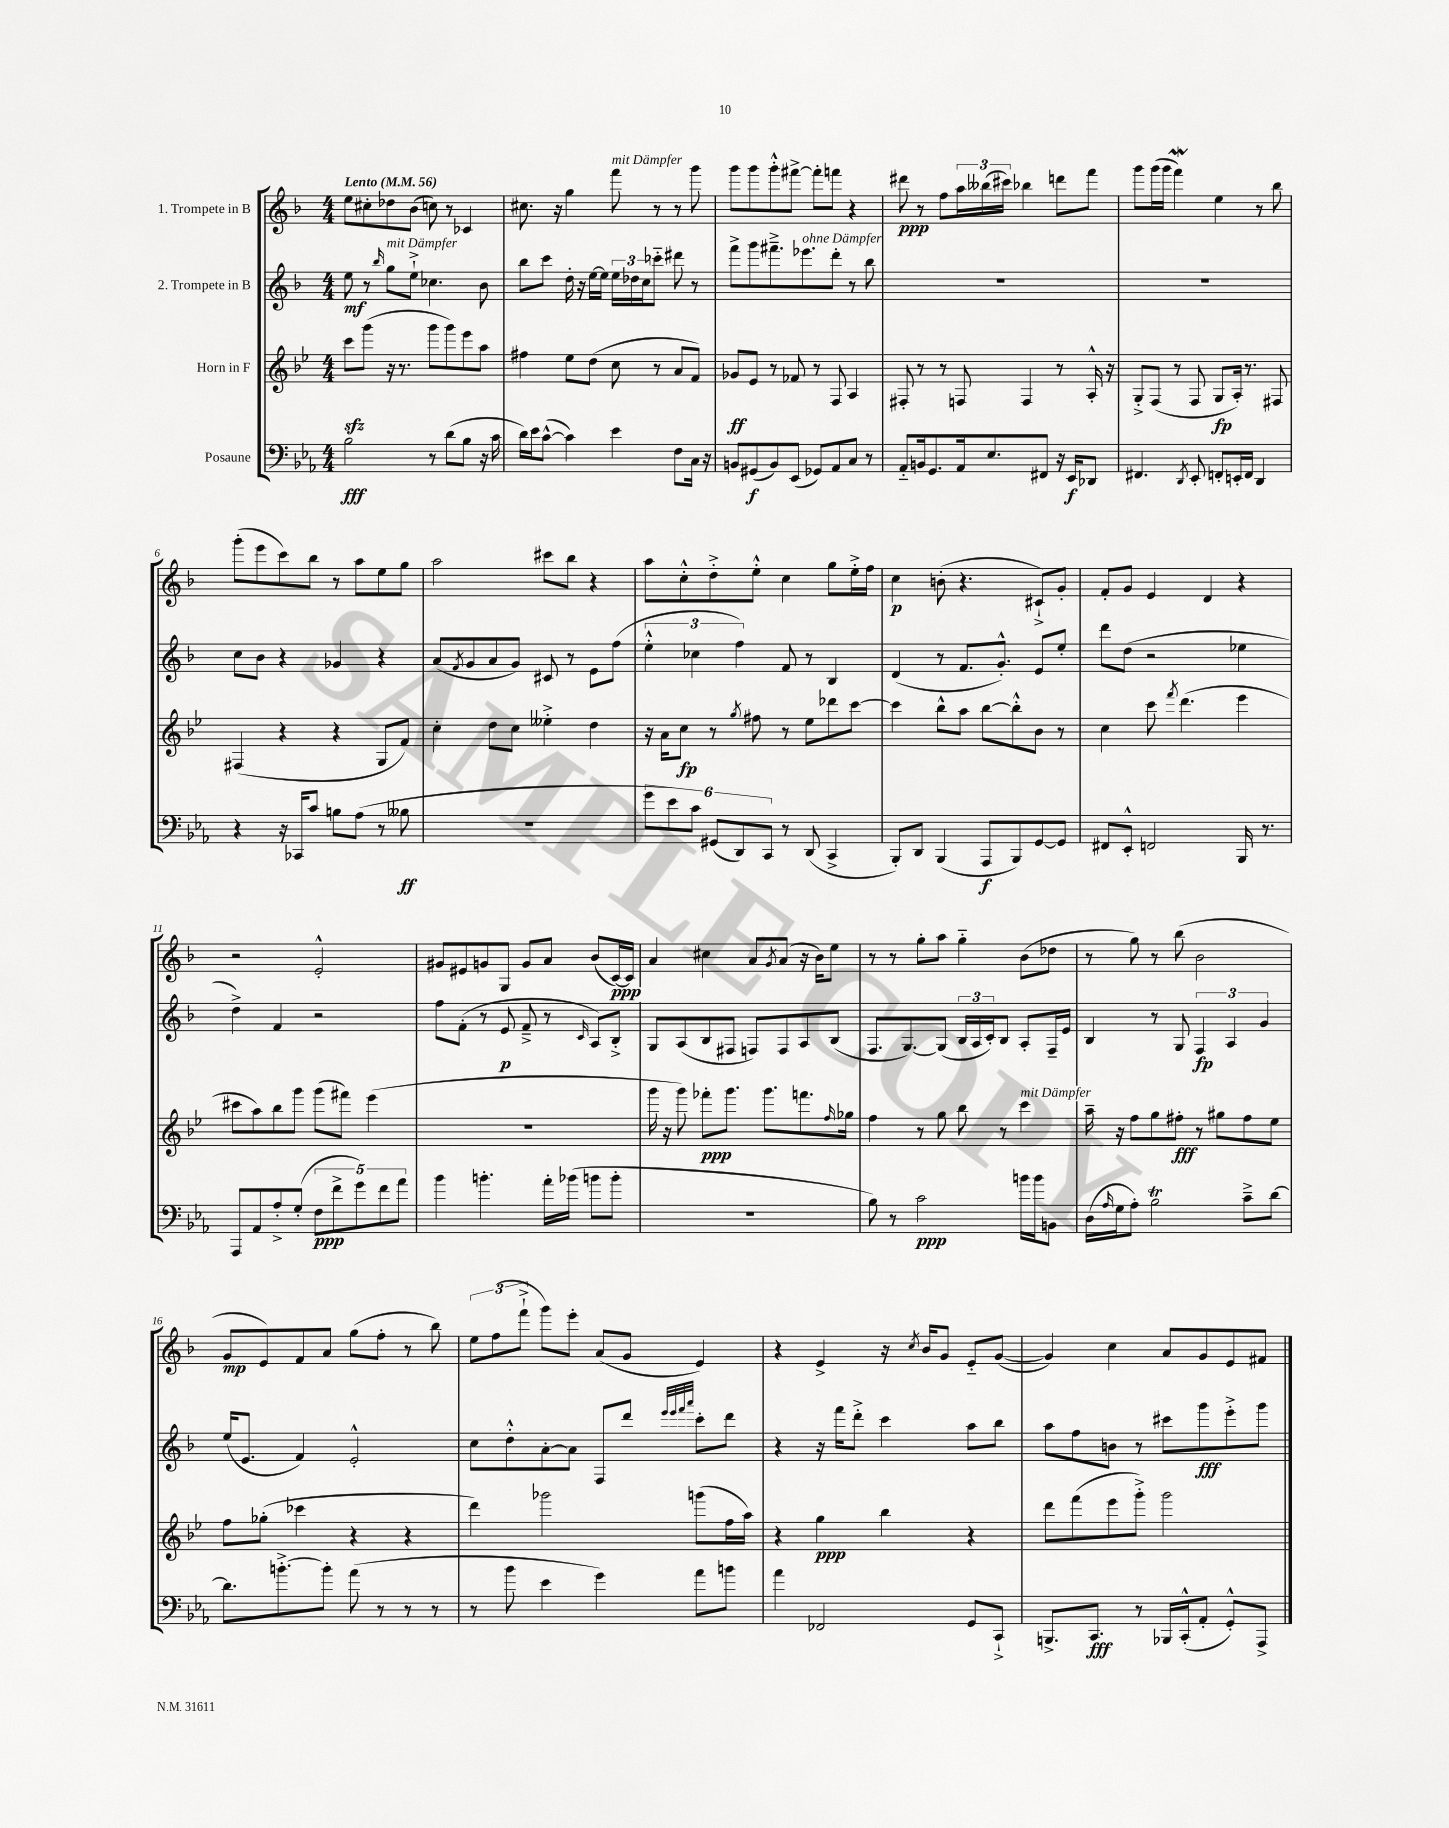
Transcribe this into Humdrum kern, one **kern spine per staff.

**kern	**dynam	**kern	**dynam	**kern	**dynam	**kern	**dynam
*part4	*part4	*part3	*part3	*part2	*part2	*part1	*part1
*staff4	*staff4	*staff3	*staff3	*staff2	*staff2	*staff1	*staff1
*I"Posaune	*	*I"Horn in F	*	*I"2. Trompete in B	*	*I"1. Trompete in B	*
*clefF4	*	*clefG2	*	*clefG2	*	*clefG2	*
*k[b-e-a-]	*	*k[b-e-]	*	*k[b-]	*	*k[b-]	*
*M4/4	*	*M4/4	*	*M4/4	*	*M4/4	*
*MM56	*	*MM56	*	*MM56	*	*MM56	*
=1	=1	=1	=1	=1	=1	=1	=1
!	!	!	!	!	!	!LO:TX:a:B:t=Lento	!
2B-\	fff	8ccczz\L	.	8ee\	mf	8ee\L	.
.	.	(8ggg\J	.	8r	.	8cc#X'\	.
.	.	.	.	16qqbb-/	.	.	.
!	!	!	!	!LO:TX:a:i:t=mit Dämpfer	!	!	!
.	.	16r	.	8gg\L	.	8dd-X\	.
.	.	8.r	.	.	.	.	.
.	.	.	.	8ee`^\J	.	(8b-\J	.
8r	.	8ggg\L	.	4.cc-X\	.	8ccn\)	.
(8d\L	.	8ggg\)	.	.	.	8r	.
8B-\J	.	8eee-\	.	.	.	4c-X/	.
16r	.	8aa\J	.	8b-\	.	.	.
16c\	.	.	.	.	.	.	.
=2	=2	=2	=2	=2	=2	=2	=2
16d\LL)	.	4ff#X\	.	8bb-\L	.	8.cc#X\	.
16e-\J	.	.	.	.	.	.	.
([8c^^\J	.	.	.	8ccc\J	.	.	.
.	.	.	.	.	.	16r	.
4c\])	.	8ee-\L	.	16dd'\	.	4gg\	.
.	.	.	.	16r	.	.	.
.	.	(8dd\J	.	[16ee\LL	.	.	.
.	.	.	.	16ee\JJ]	.	.	.
!	!	!	!	!	!	!LO:TX:a:i:t=mit Dämpfer	!
4e-\	.	8cc\	.	24ee\LL	.	8fff\	.
.	.	.	.	24dd-X\	.	.	.
.	.	.	.	24cc\J	.	.	.
.	.	8r	.	8ccc-X\J	.	8r	.
8F\L	.	8a/L	.	8ddd#X\	.	8r	.
16C\Jk	.	8f/J)	.	8r	.	8ggg\	.
16r	.	.	.	.	.	.	.
=3	=3	=3	=3	=3	=3	=3	=3
8BBn/L	.	8g-X/L	ff	8fff^\L	.	8ggg\L	.
(8GG#X/	f	8e-/J	.	8ggg\	.	8ggg\	.
8BB/)	.	8r	.	8.fff#X~^\	.	8ggg'^^\	.
(8EE-/J	.	8f-X/	.	.	.	[8fff#X^\J	.
!	!	!	!	!LO:TX:a:i:t=ohne Dämpfer	!	!	!
.	.	.	.	8.eee-X\	.	.	.
8GG-X/L)	.	8r	.	.	.	8fff#'\L]	.
8AA-/	.	8F/	.	8ddd'\J	.	8fffn\J	.
8C/J	.	4A/	.	8r	.	4r	.
8r	.	.	.	8bb-\	.	.	.
=4	=4	=4	=4	=4	=4	=4	=4
8AA-/L	.	8F#X'/	.	1r	.	8ddd#X\	ppp
16BBn/k	.	8r	.	.	.	8r	.
8.GG/	.	.	.	.	.	.	.
.	.	8r	.	.	.	8ff\L	.
16AA-/k	.	8Fn/	.	.	.	24aa\L	.
.	.	.	.	.	.	(24bb--X\	.
8.E-/	.	.	.	.	.	.	.
.	.	.	.	.	.	24ccc#X\JJ)	.
.	.	4F/	.	.	.	4bb-X\	.
8FF#X/J	.	.	.	.	.	.	.
16r	.	8r	.	.	.	8dddn\L	.
16EE-/KL	f	.	.	.	.	.	.
8DD-X/J	.	16A'^^/	.	.	.	8fff\J	.
.	.	16r	.	.	.	.	.
=5	=5	=5	=5	=5	=5	=5	=5
4.FF#X/	.	8G'^/L	.	1r	.	8ggg\L	.
.	.	(8F/J	.	.	.	(16ggg\L	.
.	.	.	.	.	.	16ggg\JJ	.
.	.	8r	.	.	.	4fffw\)	.
8qDD/	.	.	.	.	.	.	.
8EE-'/	.	8F/	.	.	.	.	.
8FFn'/L	.	8G/L	fp	.	.	4ee\	.
16EEn'/L	.	16A'/Jk)	.	.	.	.	.
16FF/JJ	.	8.r	.	.	.	.	.
4DD/	.	.	.	.	.	8r	.
.	.	8F#X/	.	.	.	8bb-\	.
!!LO:LB:g=z
=6	=6	=6	=6	=6	=6	=6	=6
4r	.	(4F#X/	.	8cc\L	.	(8ggg'\L	.
.	.	.	.	8b-\J	.	8eee\	.
16r	.	4r	.	4r	.	8ccc\)	.
16CC-X/KL	.	.	.	.	.	.	.
8c/J	.	.	.	.	.	8bb-\J	.
8Bn\L	.	4r	.	4g-X/	.	8r	.
(8A-\J	.	.	.	.	.	8aa\L	.
8r	.	8G/L	.	4r	.	8ee\	.
8B--X\	ff	8f/J)	.	.	.	8gg\J	.
=7	=7	=7	=7	=7	=7	=7	=7
1r	.	4cc'\	.	(8a/L	.	2aa\	.
.	.	.	.	8qf/	.	.	.
.	.	.	.	8g/	.	.	.
.	.	8dd\L	.	8a/	.	.	.
.	.	8cc\J	.	8g/J)	.	.	.
.	.	4ee--X'^\	.	8c#X/	.	8ccc#X\L	.
.	.	.	.	8r	.	8bb-\J	.
.	.	4dd\	.	8e\L	.	4r	.
.	.	.	.	(8ff\J	.	.	.
=8	=8	=8	=8	=8	=8	=8	=8
12g\L	.	16r	.	6ee'^^\	.	8aa\L	.
.	.	16a\KL	.	.	.	.	.
12e-\)	.	.	.	.	.	.	.
.	.	8cc\J	fp	.	.	8cc'^^\	.
12c\J	.	.	.	6cc-X\	.	.	.
(12GG#X/L	.	8r	.	.	.	8dd'^\	.
12DD/)	.	.	.	6ff\)	.	.	.
.	.	8qgg/	.	.	.	.	.
.	.	8ff#X\	.	.	.	8ee'^^\J	.
12CC/J	.	.	.	.	.	.	.
8r	.	8r	.	8f/	.	4cc\	.
(8DD/	.	8ee-\L	.	8r	.	.	.
4CC^/	.	8ddd-X\	.	4B-/	.	8gg\L	.
.	.	[8ccc\J	.	.	.	16ee'^\L	.
.	.	.	.	.	.	16ff\JJ	.
=9	=9	=9	=9	=9	=9	=9	=9
8BBB-'/L)	.	4ccc\]	.	(4d/	.	4cc\	p
8DD/J	.	.	.	.	.	.	.
(4BBB-/	.	8bb-^^\L	.	8r	.	(8bn'\	.
.	.	8aa\J	.	8.f/L	.	4.r	.
8AAA-/L	f	[8bb-\L	.	.	.	.	.
.	.	.	.	8.g'^^/J)	.	.	.
8BBB-/)	.	8bb-'^^\]	.	.	.	.	.
[8GG/	.	8b-\J	.	8e/L	.	8c#X`^/L)	.
8GG/J]	.	8r	.	8ee'/J	.	8g'/J	.
=10	=10	=10	=10	=10	=10	=10	=10
8FF#X/L	.	4cc\	.	8ddd\L	.	8f'/L	.
8EE-'^^/J	.	.	.	(8dd\J	.	8g/J	.
2FFn/	.	8ccc\	.	2r	.	4e/	.
.	.	8qfff/	.	.	.	.	.
.	.	(4.ddd\	.	.	.	.	.
.	.	.	.	.	.	4d/	.
16BBB-/	.	4eee-\	.	4ee-X\	.	4r	.
8.r	.	.	.	.	.	.	.
!!LO:LB:g=z
=11	=11	=11	=11	=11	=11	=11	=11
8AAA-/L	.	8ccc#X\L	.	4dd^\)	.	2r	.
8AA-/	.	8aa\)	.	.	.	.	.
8A-'^/	.	8bb-\	.	4f/	.	.	.
(8G'/J	.	8ggg\J	.	.	.	.	.
10F\L	ppp	(8ggg\L	.	2r	.	2e'^^/	.
10f^\	.	.	.	.	.	.	.
.	.	8fff#X\J)	.	.	.	.	.
10g\)	.	.	.	.	.	.	.
.	.	(4eee-\	.	.	.	.	.
10f\	.	.	.	.	.	.	.
10a-\J	.	.	.	.	.	.	.
=12	=12	=12	=12	=12	=12	=12	=12
4b-\	.	1r	.	8ff\L	.	8g#X/L	.
.	.	.	.	(8f'\J	.	8e#X/	.
4.bn'\	.	.	.	8r	.	8gn/	.
.	.	.	.	8e/	p	8G/J	.
.	.	.	.	8f~^/	.	8g/L	.
16a-'\LL	.	.	.	8r	.	8a/J	.
(16b-X\JJ	.	.	.	.	.	.	.
.	.	.	.	16qqc/	.	.	.
8bn\L	.	.	.	8A/L)	.	(8b-/L	.
8b'\J	.	.	.	8B-'^/J	.	[16c/L)	ppp
.	.	.	.	.	.	16c/JJ]	.
=13	=13	=13	=13	=13	=13	=13	=13
1r	.	16ggg\	.	8G/L	.	4a/	.
.	.	16r	.	.	.	.	.
.	.	8ggg\)	.	(8A/	.	.	.
.	.	8fff-X'\L	ppp	8B-/	.	4cc#X\	.
.	.	8.ggg\J	.	8F#X/J	.	.	.
.	.	.	.	8Fn/L)	.	8a/L	.
.	.	8.ggg\L	.	.	.	.	.
.	.	.	.	.	.	8qg/	.
.	.	.	.	8F/	.	(8a/J	.
.	.	8.fffn\	.	8A/	.	16r	.
.	.	.	.	.	.	16b-\KL)	.
.	.	.	.	(8B-/J	.	8ee\J	.
.	.	16qqff/	.	.	.	.	.
.	.	16gg-X\Jk	.	.	.	.	.
=14	=14	=14	=14	=14	=14	=14	=14
8B-\)	.	4ff\	.	8.F/L	.	8r	.
8r	.	.	.	.	.	8r	.
.	.	.	.	[8.G/)	.	.	.
2c\	ppp	8r	.	.	.	8gg'\L	.
.	.	8gg\	.	(8G/J]	.	8aa\J	.
.	.	8bb-\	.	24B-/LL	.	4gg\	.
.	.	.	.	24A/	.	.	.
.	.	.	.	24c'/J)	.	.	.
.	.	8r	.	8B-/J	.	.	.
!	!	!LO:TX:a:i:t=mit Dämpfer	!	!	!	!	!
16bn\LL	.	4ccc\	.	8A'/L	.	(8b-\L	.
16b\J	.	.	.	.	.	.	.
8BBn\J	.	.	.	16F~/L	.	8dd-X\J	.
.	.	.	.	16e/JJ	.	.	.
=15	=15	=15	=15	=15	=15	=15	=15
(16D\LL	.	16aa~\	.	4B-/	.	8r	.
16qqA-/	.	.	.	.	.	.	.
16G\J	.	16r	.	.	.	.	.
8A-'\J)	.	8ff\L	.	.	.	8gg\)	.
2B-T\	.	8gg\	.	8r	.	8r	.
.	.	8ff#X'\J	fff	8G/	.	(8bb-\	.
.	.	8r	.	6F/	fp	2b-\	.
.	.	8gg#X\L	.	.	.	.	.
.	.	.	.	6A/	.	.	.
8c~^\L	.	8ff#\	.	.	.	.	.
.	.	.	.	6g/	.	.	.
[8d\J	.	8ee-\J	.	.	.	.	.
!!LO:LB:g=z
=16	=16	=16	=16	=16	=16	=16	=16
8.d\L]	.	8ff\L	.	(16ee/KL	.	8g/L	mp
.	.	.	.	8.e/J	.	.	.
.	.	(8gg-X'\J	.	.	.	8e/)	.
[8.bn'^\	.	.	.	.	.	.	.
.	.	4ccc-X\	.	4f/)	.	8f/	.
8b'\J]	.	.	.	.	.	8a/J	.
(8a-\	.	4r	.	2e'^^/	.	(8gg\L	.
8r	.	.	.	.	.	8ff'\J	.
8r	.	4r	.	.	.	8r	.
8r	.	.	.	.	.	8bb-\)	.
=17	=17	=17	=17	=17	=17	=17	=17
8r	.	4ddd\)	.	8cc\L	.	12ee\L	.
.	.	.	.	.	.	(12ff\	.
8b-\	.	.	.	8dd'^^\	.	.	.
.	.	.	.	.	.	12fff`^\J	.
4e-\	.	2ggg-X\	.	[8a'\	.	8ggg\L)	.
.	.	.	.	8a\J]	.	8eee'\J	.
4g\)	.	.	.	8F/L	.	(8a/L	.
.	.	.	.	8ddd/J	.	8g/J	.
.	.	.	.	32qqeee/LLL	.	.	.
.	.	.	.	32qqeee/	.	.	.
.	.	.	.	32qqfff/	.	.	.
.	.	.	.	32qqaaa/JJJ	.	.	.
8a-\L	.	(8gggn\L	.	8ccc'\L	.	4e/)	.
8bn\J	.	16ff\L	.	8ddd\J	.	.	.
.	.	16aa\JJ)	.	.	.	.	.
=18	=18	=18	=18	=18	=18	=18	=18
4a-\	.	4r	.	4r	.	4r	.
2FF-X/	.	4gg\	ppp	16r	.	4e^/	.
.	.	.	.	16fff\KL	.	.	.
.	.	.	.	8ddd'^\J	.	.	.
.	.	4bb-\	.	4ccc\	.	16r	.
.	.	.	.	.	.	8qcc/	.
.	.	.	.	.	.	16b-/KL	.
.	.	.	.	.	.	8g/J	.
8GG/L	.	4r	.	8aa\L	.	8e/L	.
8CC`^/J	.	.	.	8bb-\J	.	([8g/J	.
=19	=19	=19	=19	=19	=19	=19	=19
8.BBBn^/L	.	8ddd\L	.	8aa\L	.	4g/])	.
.	.	(8fff\	.	8ff\	.	.	.
8.CC/J	fff	.	.	.	.	.	.
.	.	8eee-\	.	8bn\J	.	4cc\	.
8r	.	8ggg'^\J)	.	8r	.	.	.
16BBB-X/LL	.	2ggg\	.	8ccc#X\L	.	8a/L	.
(16CC'^^/J	.	.	.	.	.	.	.
8AA-'/J	.	.	.	8ggg\	fff	8g/	.
8GG'^^/L)	.	.	.	8eee'^\	.	8e/	.
8AAA-^/J	.	.	.	8ggg\J	.	8f#X/J	.
==	==	==	==	==	==	==	==
*-	*-	*-	*-	*-	*-	*-	*-
